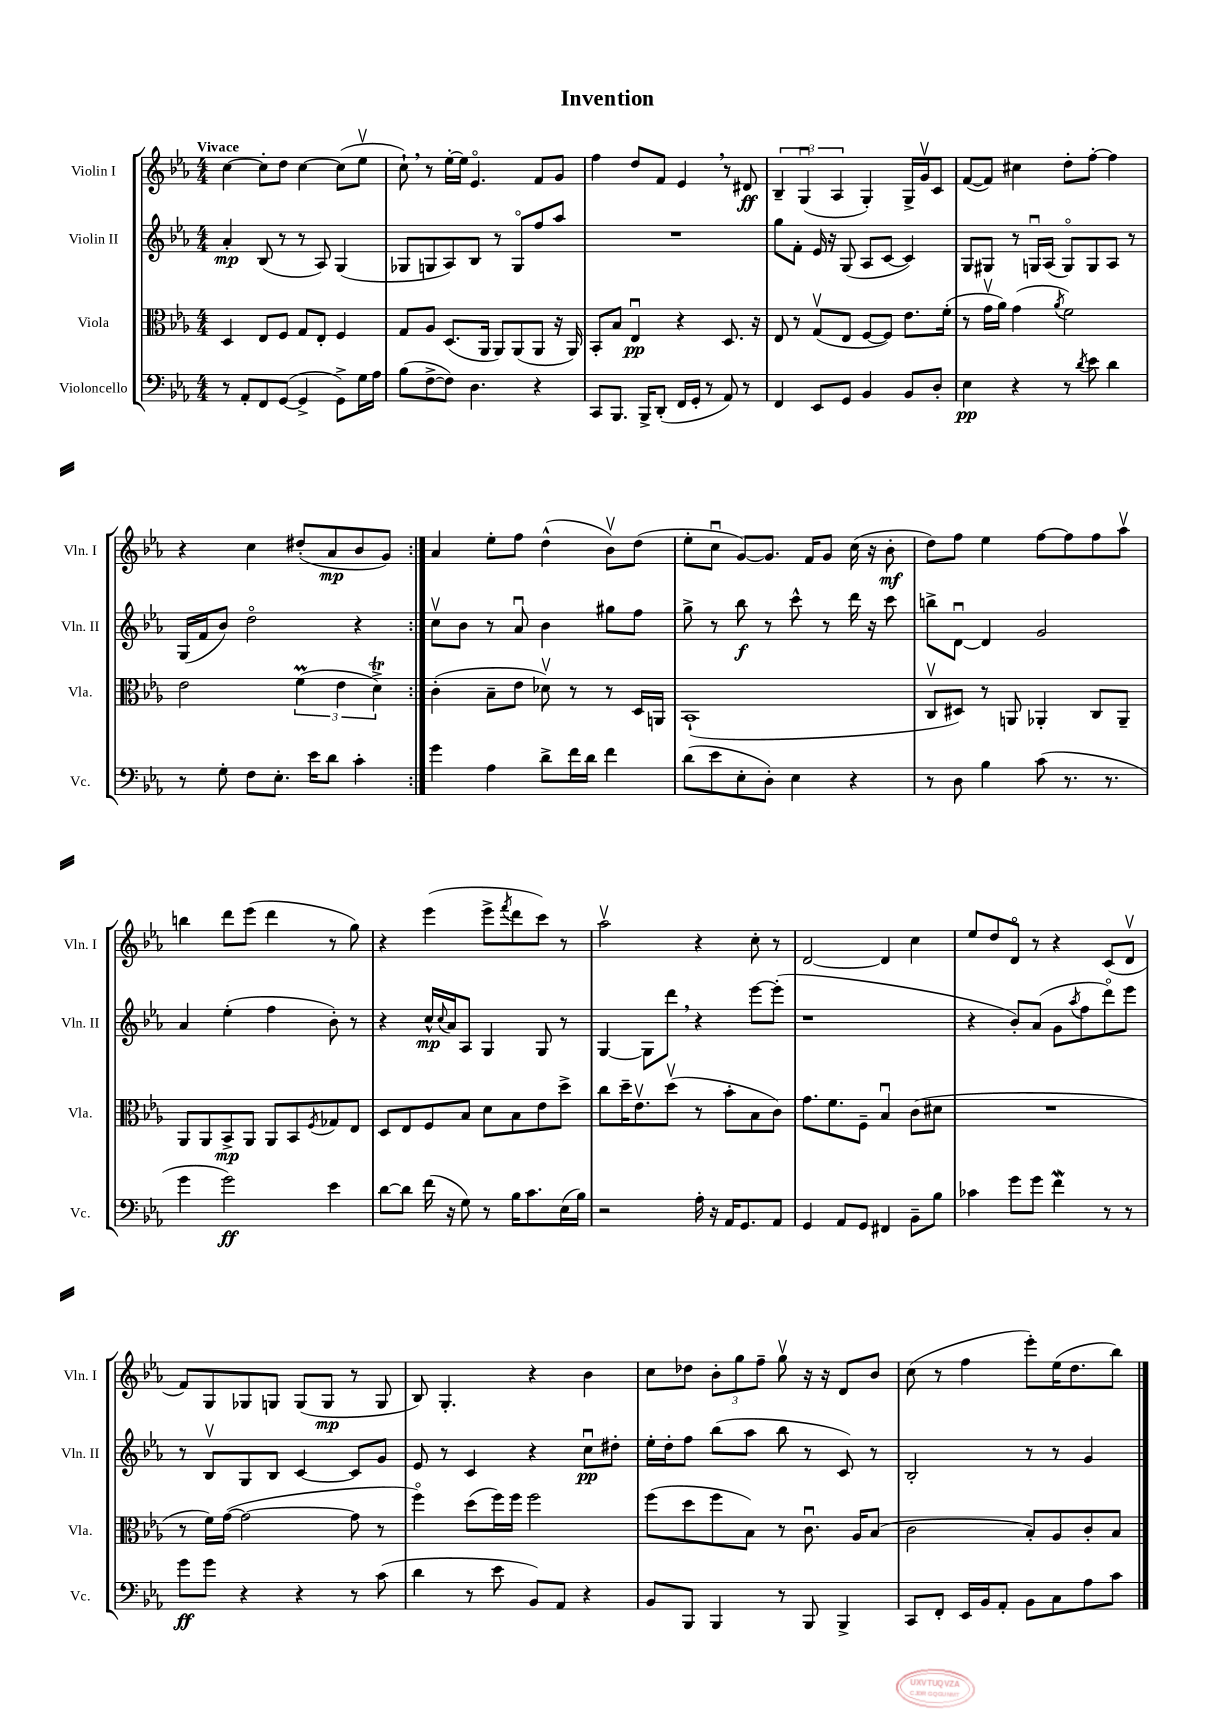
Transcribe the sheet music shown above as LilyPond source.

\header { title = "Invention" }
<<
\new StaffGroup <<
\new Staff = "s0" \with { instrumentName = "Violin I" shortInstrumentName = "Vln. I" } {
    \clef treble \key ees \major \numericTimeSignature \time 4/4 \tempo "Vivace"
    \repeat volta 2 { c''4~ c''8-. d''8 c''4~ c''8( ees''8\upbow |
    c''8-!) \breathe r8 ees''16~-. ees''16 ees'4.\flageolet f'8 g'8 |
    f''4 d''8 f'8 ees'4 \breathe r8 dis'8\ff |
    \tuplet 3/2 { bes4-- g4\downbow( aes4 } g4-.) g16-> g'16\upbow c'8 |
    f'8~( f'8) cis''4 d''8-. f''8~-. f''4 |
    r4 c''4 dis''8-.( aes'8\mp bes'8 g'8) | }
    aes'4 ees''8-. f''8 d''4-^( bes'8\upbow) d''8( |
    ees''8-. c''8\downbow g'8~) g'8. f'16 g'8 c''16( r16 bes'8-.\mf |
    d''8) f''8 ees''4 f''8~ f''8 f''8 aes''8\upbow |
    b''4 d'''8 ees'''8( d'''4 r8 g''8) |
    r4 ees'''4( ees'''8-> \acciaccatura { f'''8 } d'''8 c'''8) r8 |
    aes''2\upbow r4 c''8-. r8 |
    d'2~ d'4 c''4 |
    ees''8 d''8 d'8\flageolet r8 r4 c'8( d'8\upbow |
    f'8) g8 ges8 g8 g8( g8\mp r8 g8 |
    bes8) g4.-. r4 bes'4 |
    c''8 des''8 \tuplet 3/2 { bes'8-. g''8 f''8-- } g''8\upbow r16 r16 d'8 bes'8 |
    c''8( r8 f''4 ees'''8-.) ees''16( d''8. bes''8) \bar "|." |
}
\new Staff = "s1" \with { instrumentName = "Violin II" shortInstrumentName = "Vln. II" } {
    \clef treble \key ees \major \numericTimeSignature \time 4/4
    \repeat volta 2 { aes'4-.\mp bes8( r8 r8 aes8) g4( |
    ges8 g8 aes8) bes8 r8 g8\flageolet f''8 aes''8 |
    R1 |
    g''8 f'8-. ees'16 r16 g8( aes8 c'8~ c'4) |
    g8 gis8 r8 g16\downbow aes16( g8\flageolet) g8 aes8 r8 |
    g16( f'16 bes'8) d''2\flageolet r4 | }
    c''8\upbow bes'8 r8 aes'8\downbow bes'4 gis''8 f''8 |
    g''8-> r8 bes''8\f r8 c'''8-^ r8 d'''16 r16 c'''8 |
    b''8-> d'8~\downbow d'4 g'2 |
    aes'4 ees''4-.( f''4 bes'8-.) r8 |
    r4 c''16-^\mp \appoggiatura { c''8 } aes'16 aes8 g4 g8 r8 |
    g4~ g8 d'''8 \breathe r4 ees'''8~ ees'''8-.( |
    r1 |
    r4 bes'8-.) aes'8( g'8 \acciaccatura { aes''8 } f''8 d'''8\flageolet) ees'''8 |
    r8 bes8\upbow g8 bes8 c'4~ c'8 g'8 |
    ees'8 r8 c'4 r4 c''8\downbow\pp dis''8-. |
    ees''16-. d''16-. f''8 bes''8( aes''8 bes''8 r8 c'8) r8 |
    bes2-. r8 r8 g'4 \bar "|." |
}
\new Staff = "s2" \with { instrumentName = "Viola" shortInstrumentName = "Vla." } {
    \clef alto \key ees \major \numericTimeSignature \time 4/4
    \repeat volta 2 { d4 ees8 f8 g8 ees8-. f4 |
    g8 aes8 d8.( aes,16 aes,8) aes,8( aes,8 r16 aes,16) |
    bes,8-. bes8 ees4\downbow\pp r4 d8. r16 |
    ees8 r8 g8\upbow( ees8 f8~ f8) ees'8. f'16-.( |
    r8 g'16\upbow aes'16) g'4( \acciaccatura { aes'8 } f'2) |
    ees'2 \tuplet 3/2 { f'4\prall( ees'4 d'4->\trill) } | }
    c'4-.( bes8-- ees'8 des'8\upbow) r8 r8 d16 a,16 |
    bes,1-!( |
    c8\upbow dis8) r8 a,8 aes,4-. c8 aes,8-- |
    aes,8 aes,8 bes,8->\mp aes,8 aes,8 bes,8 \acciaccatura { f8 } ges8 ees8 |
    d8 ees8 f8 bes8 d'8 bes8 ees'8 d''8-> |
    c''8 d''16-- ees'8.\upbow d''8\upbow( r8 bes'8-. bes8 c'8) |
    g'8. f'8. f8-- bes4\downbow c'8( dis'8 |
    R1 |
    r8 f'16) g'16~( g'2~ g'8 r8 |
    f''4\flageolet) d''8( f''16) f''16 f''2 |
    f''8( d''8 f''8 bes8) r8 c'8.\downbow aes16 bes8( |
    c'2 bes8-.) aes8 c'8-. bes8 \bar "|." |
}
\new Staff = "s3" \with { instrumentName = "Violoncello" shortInstrumentName = "Vc." } {
    \clef bass \key ees \major \numericTimeSignature \time 4/4
    \repeat volta 2 { r8 aes,8-. f,8 g,8~( g,4-> g,8->) g16 aes16 |
    bes8( f8~-> f8) d4. r4 |
    c,8 bes,,8. bes,,16-> d,8-.( f,16 g,16-. r8 aes,8) r8 |
    f,4 ees,8 g,8 bes,4 bes,8 d8-. |
    ees4\pp r4 r8 \acciaccatura { d'8 } ees'8 d'4 |
    r8 g8-. f8 ees8.-. ees'16 d'8 c'4-. | }
    g'4 aes4 d'8-> f'16 d'16 f'4 |
    d'8( ees'8 ees8-. d8-.) ees4 r4 |
    r8 d8 bes4 c'8( r8. r8. |
    g'4 g'2\ff) ees'4 |
    d'8~ d'8 f'16( r16 g8) r8 bes16 c'8. ees16( bes16) |
    r2 aes16-. r16 aes,16 g,8. aes,8 |
    g,4 aes,8 g,8 fis,4 bes,8-- bes8 |
    ces'4 g'8 g'8 f'4\mordent r8 r8 |
    g'8\ff g'8 r4 r4 r8 c'8( |
    d'4 r8 ees'8 bes,8) aes,8 r4 |
    bes,8 bes,,8 bes,,4 r8 bes,,8 bes,,4-> |
    c,8 f,8-. ees,16 bes,16 aes,8-. bes,8 c8 aes8 c'8 \bar "|." |
}
>>
>>
\layout { \context { \Score \remove "Bar_number_engraver" } }
